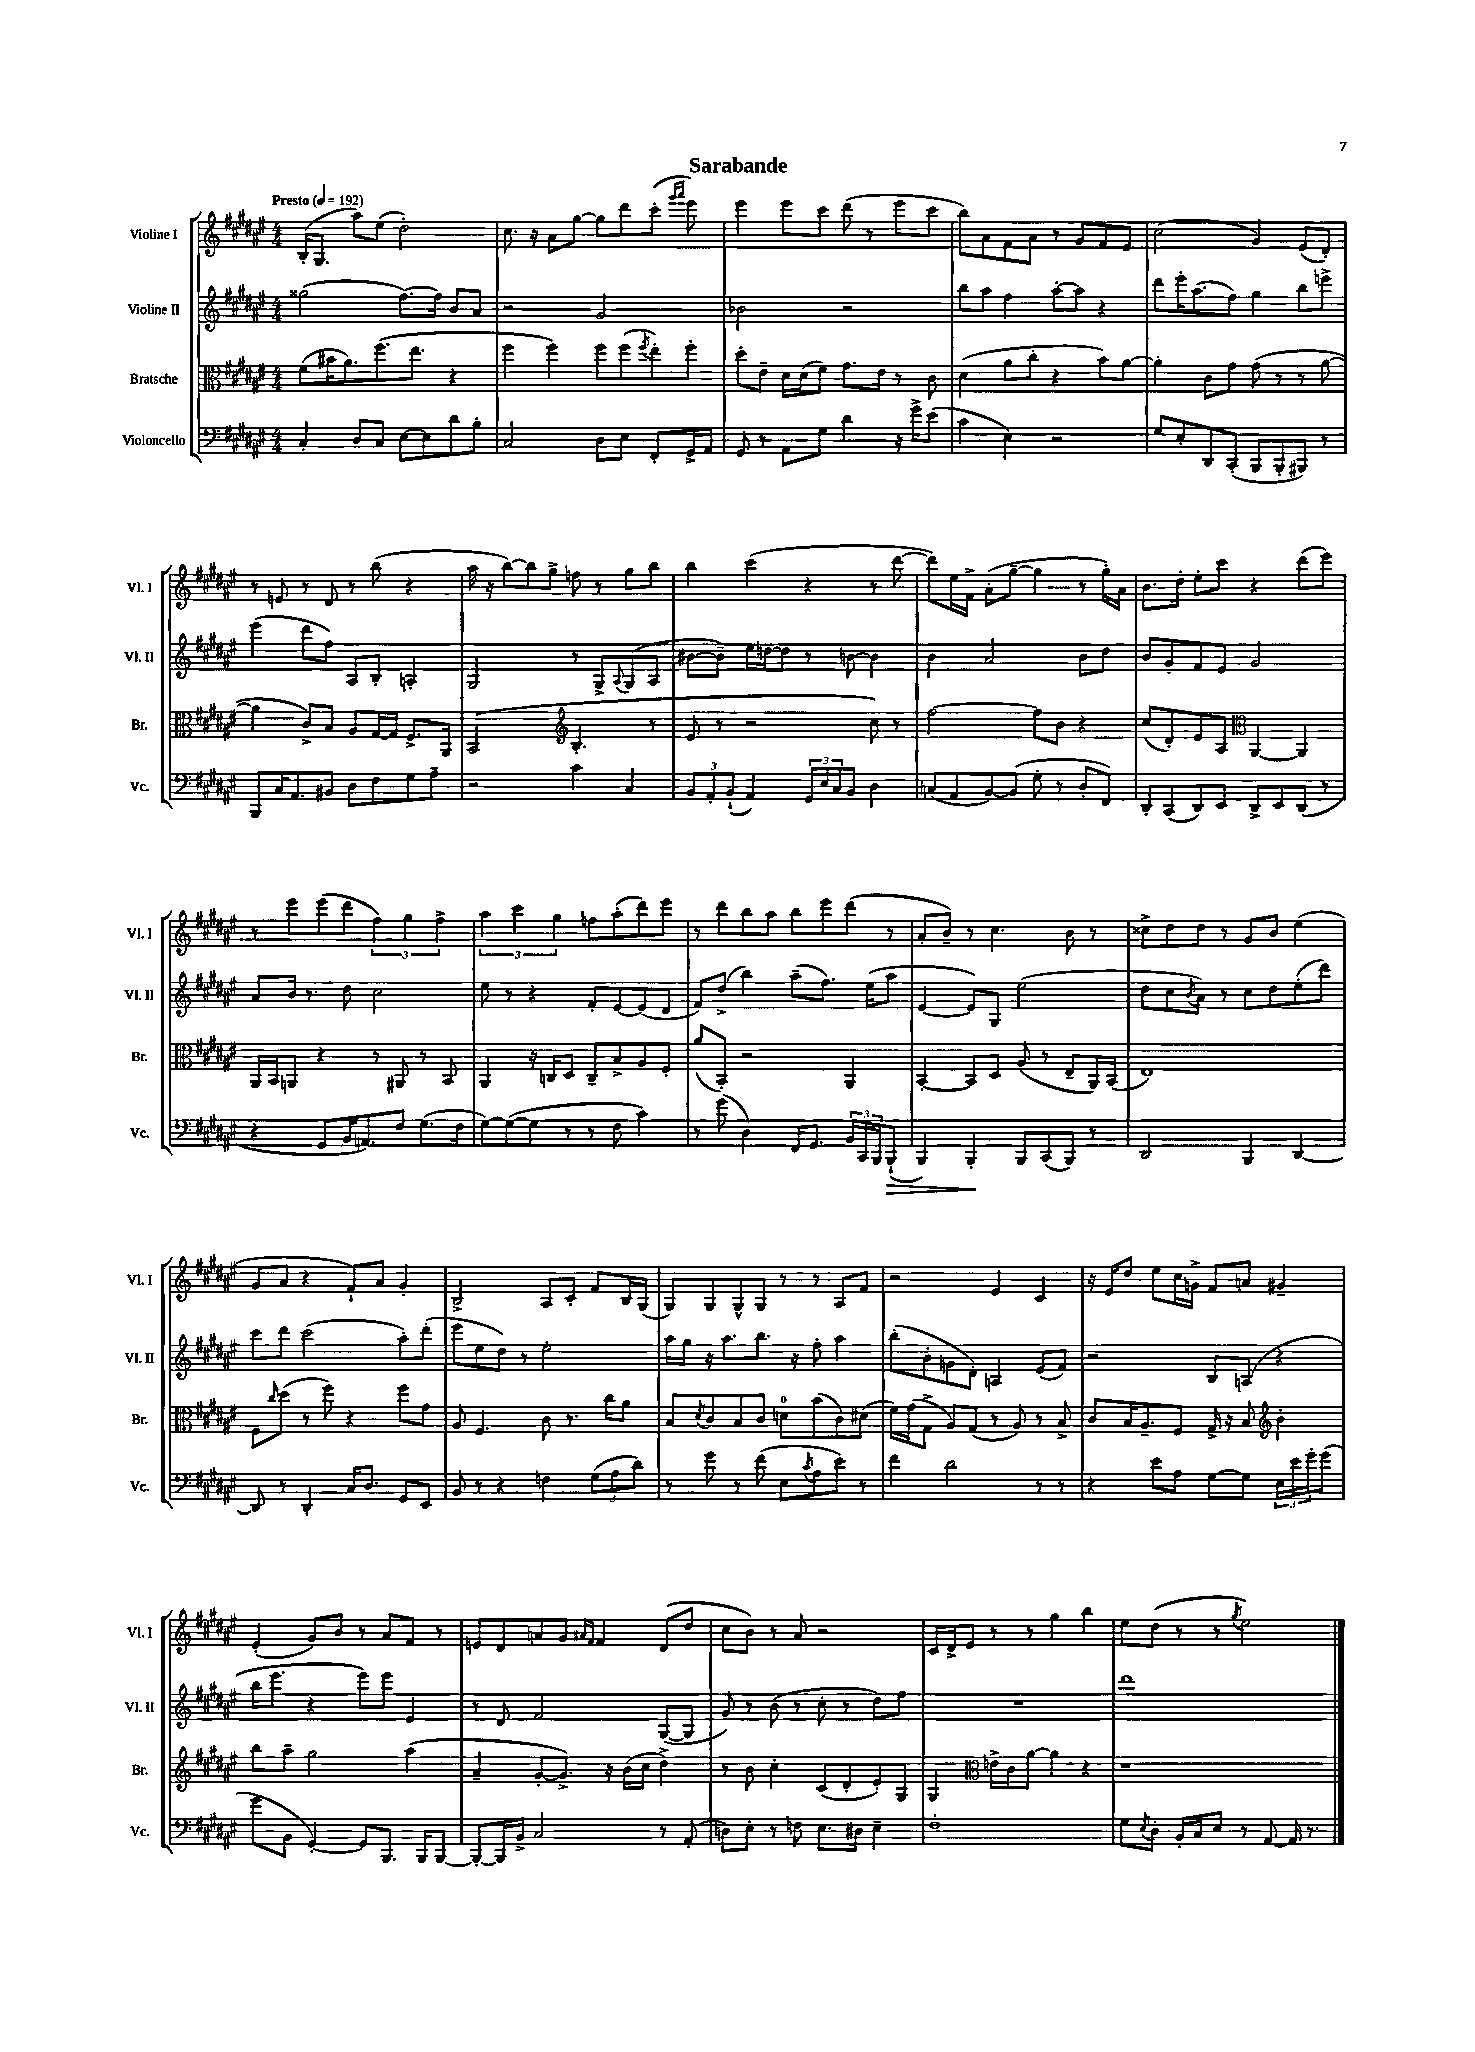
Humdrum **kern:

**kern	**kern	**kern	**kern
*staff4	*staff3	*staff2	*staff1
*clefF4	*clefC3	*clefG2	*clefG2
*k[f#c#g#d#a#e#]	*k[f#c#g#d#a#e#]	*k[f#c#g#d#a#e#]	*k[f#c#g#d#a#e#]
*M4/4	*M4/4	*M4/4	*M4/4
*MM192	*MM192	*MM192	*MM192
4C#'	(8f#	(2gg##	(16B'
.	.	.	8.G#
.	16b#	.	.
.	8.a#)	.	.
8D#	.	.	8aa#)
8C#	(8.ff#	.	(8ee#
[8E#	.	[8.ff#)	2dd#')
.	8.ee#	.	.
8E#]	.	.	.
.	.	16ff#]	.
8d#	4r	8b	.
8B'	.	8a#	.
=	=	=	=
2C#	4ff#	2r	8.cc#
.	.	.	16r
.	4ff#)	.	8a#
.	.	.	[8gg#
8D#	8ff#	2g#	8gg#]
8E#	(8ff#	.	8ddd#
.	8qff#	.	.
8FF#'	8ee#')	.	(8ccc#'
.	.	.	16qqggg#
.	.	.	16qqaaa#
16GG#^	8ff#'	.	8eee#)
16AA#	.	.	.
=	=	=	=
8GG#	8dd#'	2b-	4eee#
8r	8e#~	.	.
8AA#	16d#	.	8eee#
.	(16d#	.	.
8G#	8f#)	.	8ccc#
4d#	8.g#	2r	(8ddd#
.	.	.	8r
.	16e#	.	.
16r	8r	.	8eee#
16g#^	.	.	.
(8e#	8c#	.	8ccc#
=	=	=	=
4c#	(4d#	8bb	8bb)
.	.	8aa#	8a#
4E#)	8a#	4ff#	8f#
.	8cc#'	.	8a#
2r	4r	[8aa#'	8r
.	.	8aa#]	8g#
.	8b)	4r	8f#
.	[8a#	.	8e#
=	=	=	=
8G#	4a#']	8ddd#	(2cc#
8E#'	.	16eee#'	.
.	.	(8.aa#	.
8DD#	8c#	.	.
(8CC#'	8g#	8ff#)	.
8BBB	(8g#	4gg#	4g#)
8BBB'	8r	.	.
8BBB#)	8r	8bb	(8e#
8r	[8a#	8eee^	8d#')
=	=	=	=
8BBB	4a#]	(4eee#	8r
16C#	.	.	8e
8.AA#	.	.	.
.	8c#^)	8ddd#	8r
8BB#	8B	8ff#)	8d#
8D#	8A#	8A#	8r
8F#	[16G#	8B'	(8bb
.	16G#]	.	.
8G#	8.F#^	4A'	4r
8A#~	.	.	.
.	16AA#	.	.
=	=	=	=
2r	(2BB	2G#	16aa#
.	.	.	16r
.	.	.	[8bb)
.	.	.	8bb]
.	.	.	8gg#^
*	*clefG2	*	*
4c#	4.B'	8r	8ff
.	.	8G#^	8r
.	.	8qqA#	.
4C#	.	(8G#	8gg#
.	8r	8A#	8bb
=	=	=	=
12BB	8e#	[8b#	4bb
12AA#'	.	.	.
.	8r	8b#~])	.
(12BB`	.	.	.
4AA#)	2r	16ee#	(4ccc#
.	.	[16dd	.
.	.	8dd]	.
24GG#	.	8r	4r
24E#	.	.	.
24C#	.	.	.
8BB	.	[8b	.
4D#	8cc#)	4b]	8r
.	8r	.	[8ddd#
=	=	=	=
(8C	[2ff#	4b	8ddd#])
8AA#	.	.	16ee#
.	.	.	16f#^
[8BB)	.	2a#	(8a#'
(8BB]	.	.	[8gg#~
8G#'	8ff#]	.	4gg#]
8r	8b	.	.
8D#'	4r	8b	8r
8FF#)	.	8dd#	16gg#')
.	.	.	16a#
=	=	=	=
8DD#'	(8cc#	8b	8.b
(8CC#	8d#')	8g#'	.
.	.	.	16dd#'
8DD#)	8e#	8f#	8ee#'
8EE#	8A#	8e#	8ccc#
*	*clefC3	*	*
8DD#^	[4AA#	2g#	4r
8EE#	.	.	.
(8DD#	4AA#]	.	(8ddd#
8r	.	.	8eee#)
=	=	=	=
4r	16AA#	8a#	8r
.	16BB	.	.
.	8AA	16b	8eee#
.	.	8.r	.
8GG#	4r	.	(8eee#
16BB	.	8dd#	8ddd#
8.AA)	.	.	.
.	8r	2cc#	6ff#)
8F#	8AA#	.	.
.	.	.	6gg#
(8.G#	8r	.	.
.	.	.	6ff#^
.	8BB	.	.
16F#	.	.	.
=	=	=	=
[8G#)	4AA#	8ee#	6aa#
(8G#_	.	8r	.
.	.	.	6ccc#
8G#]	16r	4r	.
.	16C	.	.
.	.	.	6gg#
8r	8D#	.	.
8r	8C~	8f#'	8ff
8F#	8B^	[8e#	(8aa#'
4c#)	8A#	(8e#]	8ddd#)
.	8F#'	8d#	8eee#
=	=	=	=
8r	(8a#	8f#)	8r
(8g#	8BB')	(8dd#^	8ddd#
4D#)	2r	4bb)	8bb
.	.	.	8aa#
16FF#	.	(8aa#~	8bb
8.GG#	.	.	.
.	.	8.ff#)	8eee#
24BB	4AA#	.	(8ddd#
24CC#	.	.	.
.	.	(16ee#	.
24BBB	.	.	.
(8BBB`	.	8aa#	8r
=	=	=	=
4BBB)	[4BB'	[4e#	8a#'
.	.	.	8b~)
4BBB'	8BB]	8e#])	8r
.	8D#	8G#	4.cc#
8BBB	(8A#	(2ee#	.
(8CC#	8r	.	.
8BBB)	8E#~	.	8b
8r	16AA#)	.	8r
.	(16BB	.	.
=	=	=	=
2DD#	1E#)	8dd#	8cc##^
.	.	8cc#	8dd#
.	.	8qb	.
.	.	8a#)	8dd#
.	.	8r	8r
4BBB	.	8cc#	8g#
.	.	8dd#	8b
[4DD#	.	(8ee#'	(4ee#
.	.	8ddd#)	.
=	=	=	=
8DD#]	8F#	8ccc#	8g#
.	16qqcc#	.	.
8r	(8dd#	8ddd#	8a#
4DD#'	8r	(2ccc#	4r
.	8ff#)	.	.
16C#	4r	.	8f#`)
8.D#	.	.	.
.	.	.	8a#
8GG#	8ff#	8aa#')	4g#'
8EE#	8g#	(8ddd#'	.
=	=	=	=
8BB	8A#	8eee#	2B^
8r	4.F#	8ee#	.
4r	.	8dd#)	.
.	.	8r	.
4F	8c#	2ee#'	8A#
.	8.r	.	8c#'
(12G#	.	.	8f#
.	16cc#	.	.
12A#	.	.	.
.	8a#	.	16B
12d#)	.	.	.
.	.	.	(16G#
=	=	=	=
8r	8B	16aa#	8G#)
.	.	16gg#	.
.	8qd#	.	.
8g#	8c#	16r	8G#
.	.	8.aa#	.
8r	8B	.	8G#^^
(8f#	8c#	8.bb	8G#
8E#	8d	.	8r
.	.	16r	.
8qc#	.	.	.
8A#	(8b	8ff#'	8r
8e#)	8c#)	4aa#	8A#
8r	(8d#	.	8f#
=	=	=	=
4f#	16f#)	(8bb'	2r
.	(16g#	.	.
.	8G#^	8b'	.
2d#	8A#)	8g	.
.	(8G#	8d#')	.
.	8r	4A	4e#
.	8A#)	.	.
8r	8r	(8e#	4c#
8r	8B^	8f#)	.
=	=	=	=
4r	8c#	2r	16r
.	.	.	16e#
.	16B	.	8dd#
.	8.A#~	.	.
8e#	.	.	8ee#
8A#	8F#	.	16cc#
.	.	.	16g^
[8G#	16G#^	8B	8f#
.	16r	.	.
8G#]	8B	(8A	8a
*	*clefG2	*	*
24E#	4b'	4r	4g#~
24e#	.	.	.
24g#'	.	.	.
(8g#	.	.	.
=	=	=	=
8g#	8bb	16bb	(4e#'
.	.	8.eee#	.
8BB	8aa#~	.	.
[4GG#')	2gg#	4r	8g#)
.	.	.	8b
8GG#]	.	8eee#)	8r
8.BBB	.	8eee#	8a#
.	(4aa#	4e#	8f#
16BBB	.	.	.
[8BBB	.	.	8r
=	=	=	=
8BBB'_	4a#~	8r	8e
16BBB]	.	8d#	8d#
16BB^	.	.	.
2C#	[8g#'	2f#	8a
.	8.g#^])	.	8g#
.	.	.	16qqa#
.	.	.	16qqf#
.	.	.	4f#
.	16r	.	.
.	(16b	.	.
.	16cc#	.	.
8r	4dd#^)	([8G#	(8d#
(8AA#'	.	8G#]	8dd#
=	=	=	=
8D)	8r	8g#)	8cc#
8E#'	8b	8r	8b)
8r	4cc#'	(8b	8r
8F	.	8r	8a#
8.E#	(8c#	8cc#'	2r
.	8d#'	8r	.
16D#	.	.	.
4E#~	8e#')	8dd#)	.
.	8G#	8ff#	.
=	=	=	=
1F#'	4G#	1r	16c#
.	.	.	16d#^
.	.	.	8e#
*	*clefC3	*	*
.	16e^	.	8r
.	16c#	.	.
.	[8a#	.	8r
.	4a#]	.	4gg#
.	4r	.	4bb
=	=	=	=
8G#	1r	1ddd#	8ee#
8qE#	.	.	.
8D#'	.	.	(8dd#
16BB'	.	.	8r
16C#	.	.	.
8E#	.	.	8r
.	.	.	8qgg#
8r	.	.	2ee#)
[8AA#	.	.	.
16AA#]	.	.	.
8.r	.	.	.
==	==	==	==
*-	*-	*-	*-
